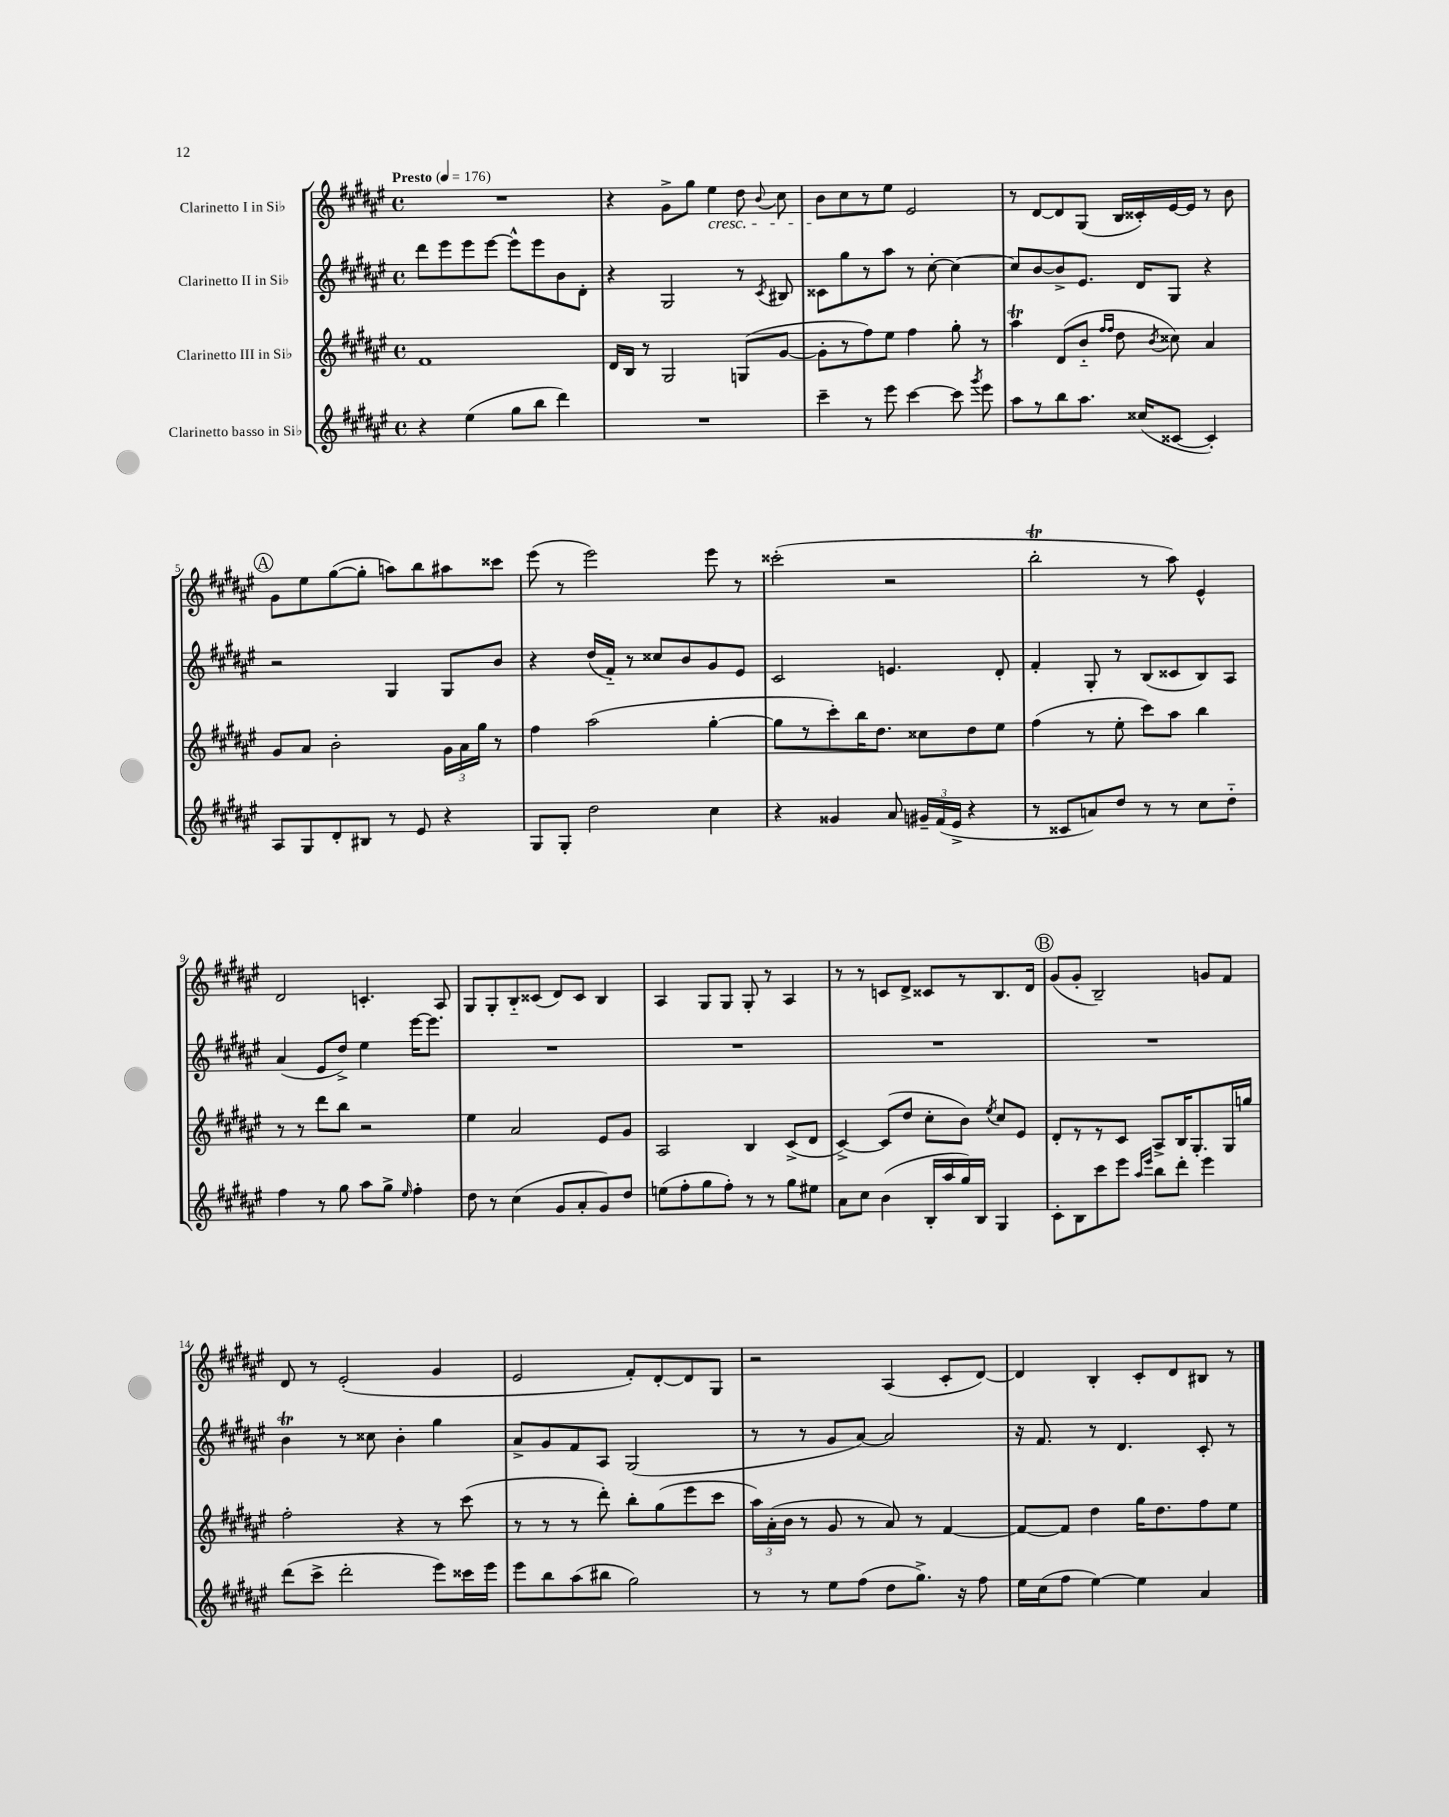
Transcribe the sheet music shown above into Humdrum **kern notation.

**kern	**kern	**kern	**kern
*part4	*part3	*part2	*part1
*staff4	*staff3	*staff2	*staff1
*I"Clarinetto basso in Si♭	*I"Clarinetto III in Si♭	*I"Clarinetto II in Si♭	*I"Clarinetto I in Si♭
*clefG2	*clefG2	*clefG2	*clefG2
*k[f#c#g#d#a#e#]	*k[f#c#g#d#a#e#]	*k[f#c#g#d#a#e#]	*k[f#c#g#d#a#e#]
*M4/4	*M4/4	*M4/4	*M4/4
*met(c)	*met(c)	*met(c)	*met(c)
*MM176	*MM176	*MM176	*MM176
=1	=1	=1	=1
!	!	!	!LO:TX:a:B:t=Presto
4r	1f#	8ddd#\L	1r
.	.	8eee#\	.
(4ee#\	.	8eee#\	.
.	.	[8eee#\J	.
8gg#\L	.	8eee#^^\L]	.
8bb\J	.	8eee#\	.
4ddd#\)	.	8b\	.
.	.	8d#'\J	.
=2	=2	=2	=2
1r	16d#/LL	4r	4r
.	16B/JJ	.	.
.	8r	.	.
.	2G#/	2G#/	8g#^\L
.	.	.	8gg#\J
!	!	!	!LO:TX:b:i:t=cresc.
.	.	.	4ee#\
.	(8Gn/L	8r	8dd#\
.	.	8qc#/	8qqb/
.	[8g#/J	8B#X/	8cc#\
=3	=3	=3	=3
4ccc#~\	8g#'\L]	8c##X\L	8b\L
.	8r	8gg#\	8cc#\
8r	8ff#\)	8r	8r
8eee#\	8ee#\J	8aa#\J	8ee#\J
[4ccc#\	4ff#\	8r	2e#/
.	.	[8cc#'\	.
8ccc#\]	8gg#'\	4cc#\_	.
8qggg#/	.	.	.
8eee#\	8r	.	.
=4	=4	=4	=4
8aa#\L	4aa#t\	8cc#/L]	8r
8r	.	[8b/	[8d#/L
8bb\	(8d#/L	8b^/]	8d#/]
8.aa#\J	8b/J	8.e#/J	(8G#/J
.	16qqff#/LL	.	.
.	16qqff#/JJ	.	.
.	8dd#\	.	16B/LL
(16cc##X/KL	.	16d#/KL	16c##X'/)
.	8qb/	.	.
[8c##X/J	8cc##X\)	8G#/J	[16e#/
.	.	.	16e#/JJ]
4c##'/])	4a#/	4r	8r
.	.	.	8b\
!!LO:LB:g=z
!!LO:REH:place=s1:t=A
=5	=5	=5	=5
8A#/L	8g#/L	2r	8g#\L
8G#/	8a#/J	.	8ee#\
8d#'/	2b'\	.	([8gg#\
8B#X/J	.	.	8gg#'\J]
8r	.	4G#/	8aan\L)
8e#/	.	.	8bb\
4r	24g#\LL	8G#/L	8aa#X\
.	24a#\	.	.
.	24gg#\JJ	.	.
.	8r	8b/J	8ccc##X\J
=6	=6	=6	=6
8G#/L	4ff#\	4r	(8eee#\
8G#'/J	.	.	8r
2dd#\	(2aa#\	(16dd#/LL	2eee#\)
.	.	16f#/JJ)	.
.	.	8r	.
.	.	8cc##X/L	.
.	.	8b/	.
4cc#\	[4gg#'\	8g#/	8eee#\
.	.	8e#/J	8r
=7	=7	=7	=7
4r	8gg#\L]	2c#/	(2ccc##X'\
.	8r	.	.
4g##X/	8ccc#'\)	.	.
.	16bb\K	.	.
.	8.dd#\J	.	.
8a#/	.	4.en/	2r
24g#X~/LL	8cc##X\L	.	.
(24f#/	.	.	.
24e#^/JJ	.	.	.
4r	8dd#\	.	.
.	8ee#\J	8d#'/	.
=8	=8	=8	=8
8r	(4ff#\	4f#'/	2bbT'\
8c##X/L	.	.	.
8an/)	8r	8G#'/	.
8dd#/J	8ee#'\	8r	.
8r	8ccc#\L)	(8B/L	8r
8r	8aa#\J	8c##X/	8aa#\)
8cc#\L	4bb\	8B/)	4e#^^/
8dd#\J	.	8A#/J	.
!!LO:LB:g=z
=9	=9	=9	=9
4ff#\	8r	(4a#/	2d#/
.	8r	.	.
8r	8ddd#\L	8e#/L	.
8gg#\	8bb\J	8dd#^/J)	.
8aa#\L	2r	4ee#\	4.cn'/
8gg#^\J	.	.	.
16qqee#/	.	.	.
4ff#'\	.	[16eee#\KL	.
.	.	8.eee#\J]	.
.	.	.	8A#/
=10	=10	=10	=10
8dd#\	4ee#\	1r	8G#/L
8r	.	.	8G#'/
(4cc#\	2a#/	.	8B/
.	.	.	(8c##X/J
8g#/L	.	.	8d#/L)
8a#'/	.	.	8c##/J
8g#/)	8e#/L	.	4B/
8dd#/J	8g#/J	.	.
=11	=11	=11	=11
(8een\L	2A#/	1r	4A#/
8ff#'\	.	.	.
8gg#\	.	.	8G#/L
8ff#'\J)	.	.	8G#/J
8r	4B/	.	8G#'/
8r	.	.	8r
8gg#\L	(8c#^/L	.	4A#/
8ee#X\J	8d#/J	.	.
=12	=12	=12	=12
8a#\L	[4c#^/)	1r	8r
8cc#\J	.	.	8r
(4b\	(8c#/L]	.	8cn/L
.	8dd#/J	.	8d#^/J
16B'/LL	8cc#'\L	.	8c##X/L
16aa#/	.	.	.
16gg#/)	8b\J)	.	8r
16B/JJ	.	.	.
.	8qee#/	.	.
4G#/	8cc#/L	.	8.B/
.	8e#/J	.	.
.	.	.	16d#/Jk
!!LO:REH:place=s1:t=B
=13	=13	=13	=13
8c#'\L	8d#'/L	1r	(8g#/L
8B\	8r	.	8g#'/J
8ccc#\	8r	.	2B~/)
8eee#\J	8c#/J	.	.
16qqaa#/LL	.	.	.
16qqeee#/JJ	.	.	.
8bb\L	8A#^/L	.	.
8ddd#'\J	16B/K	.	.
.	8.G#'/	.	.
4eee#\	.	.	8gn/L
.	16G#/L	.	8f#/J
.	16ggn/JJ	.	.
!!LO:LB:g=z
=14	=14	=14	=14
(8ddd#\L	2ff#'\	4bT\	8d#/
8ccc#^\J	.	.	8r
2ddd#'\	.	8r	(2e#'/
.	.	8cc##X\	.
.	4r	4b'\	.
8eee#\L)	8r	4gg#\	4g#/
16ccc##X\L	(8ccc#\	.	.
16eee#\JJ	.	.	.
=15	=15	=15	=15
8eee#\L	8r	8a#^/L	2e#/
8bb\	8r	8g#/	.
(8aa#\	8r	8f#/	.
8bb#X\J	8ddd#'\)	8A#/J	.
2gg#\)	8bb'\L	(2G#/	8f#'/L)
.	(8gg#\	.	[8d#'/
.	8eee#\	.	8d#/]
.	8ccc#\J	.	8G#/J
=16	=16	=16	=16
8r	24aa#\LL)	8r	2r
.	(24a#'\	.	.
.	24b\JJ	.	.
8r	8r	8r	.
8ee#\L	8g#/	8g#/L	.
(8ff#\J	8r	[8a#/J)	.
8dd#\L	8a#/)	2a#/]	(4A#/
8.gg#^\J)	8r	.	.
.	[4f#/	.	8c#'/L
16r	.	.	.
8ff#\	.	.	[8d#/J)
=17	=17	=17	=17
16ee#\LL	8f#/L_	16r	4d#/]
(16cc#\J	.	8.f#/	.
8ff#\J	8f#/J]	.	.
[4ee#\)	4dd#\	8r	4B'/
.	.	4.d#/	.
4ee#\]	16gg#\KL	.	8c#'/L
.	8.dd#\	.	.
.	.	.	8d#/
4a#/	8ff#\	8c#'/	8B#X/J
.	8ee#\J	8r	8r
==	==	==	==
*-	*-	*-	*-
